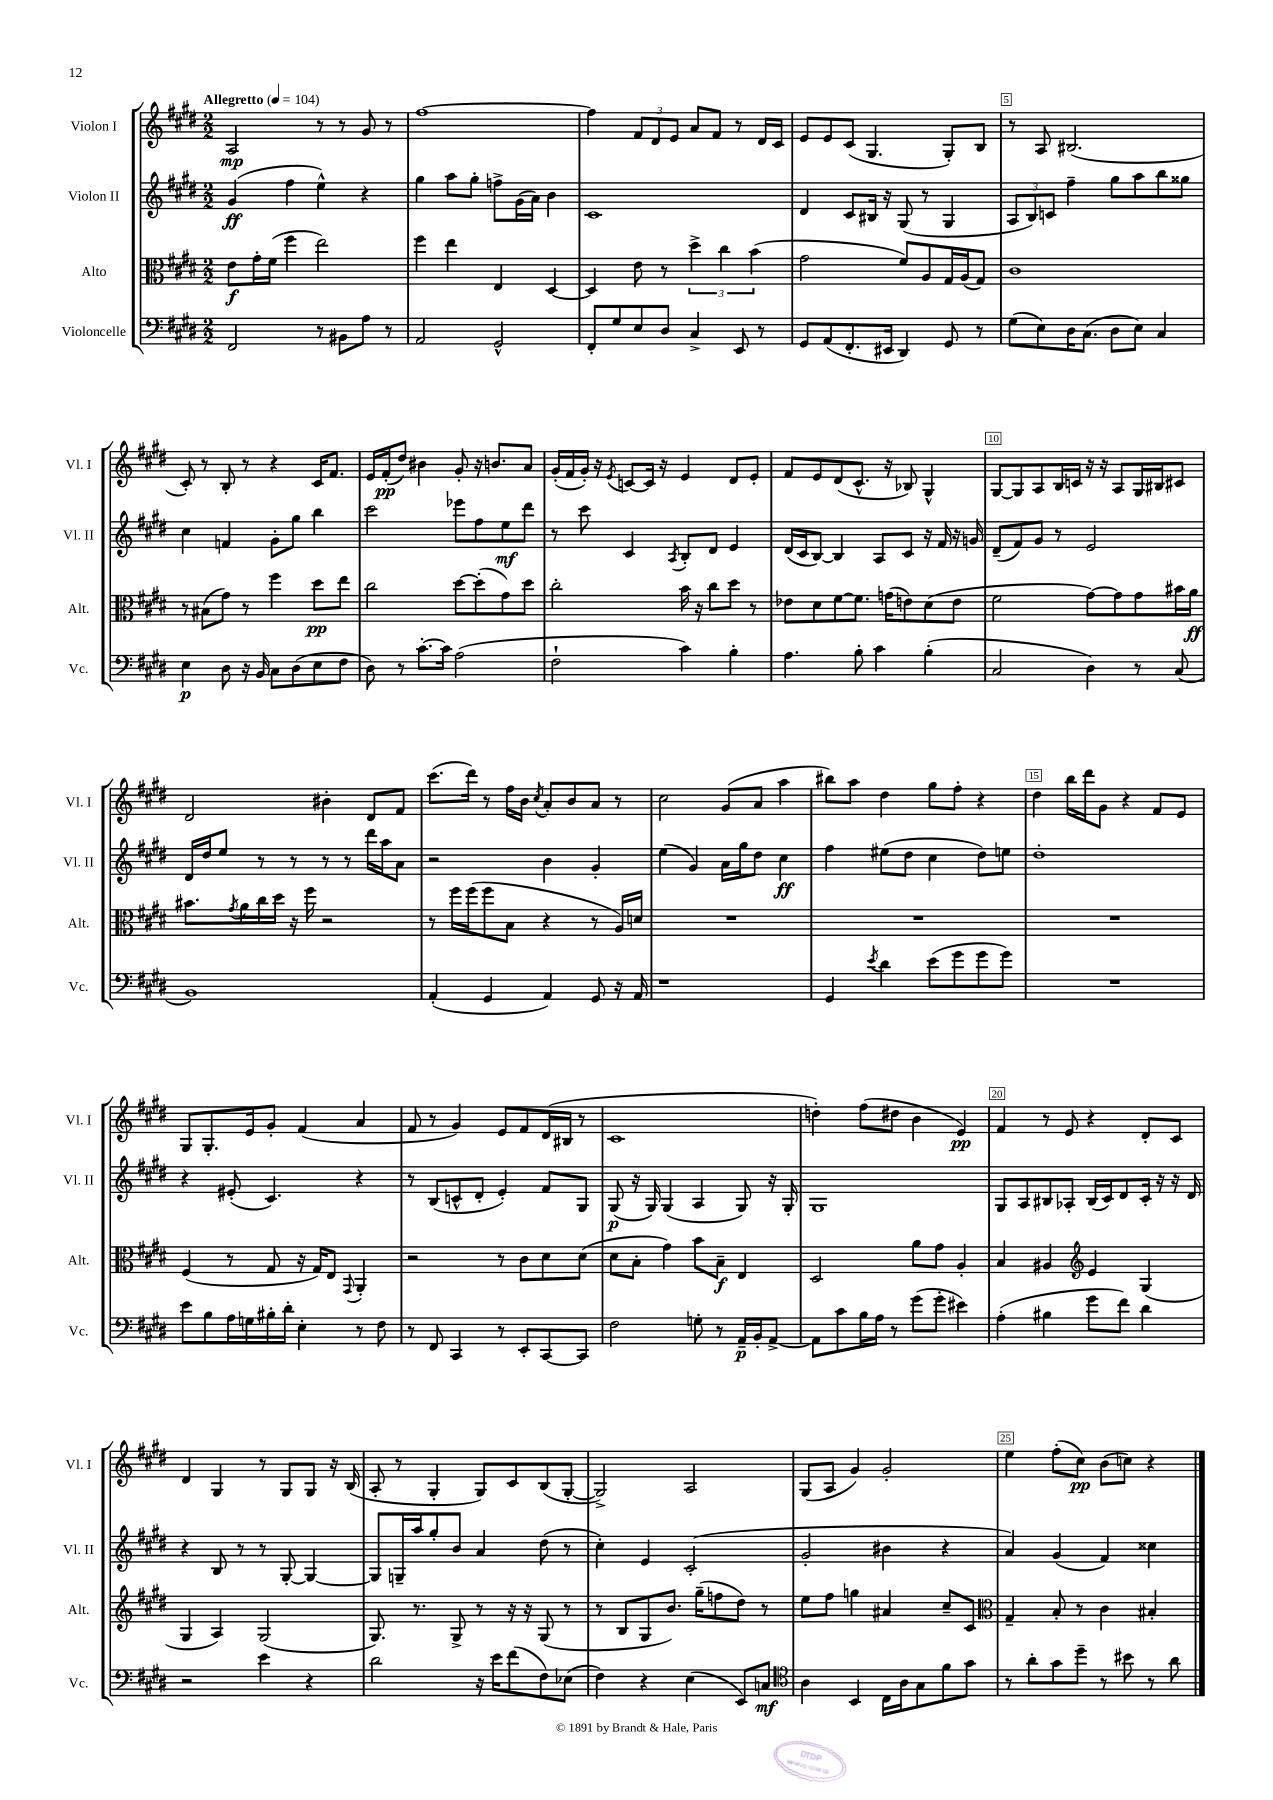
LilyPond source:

<<
\new StaffGroup <<
\new Staff = "s0" \with { instrumentName = "Violon I" shortInstrumentName = "Vl. I" } {
    \clef treble \key e \major \numericTimeSignature \time 2/2 \tempo "Allegretto" 4 = 104
    a2\mp r8 r8 gis'8 r8 |
    fis''1~ |
    fis''4 \tuplet 3/2 { fis'8 dis'8 e'8 } a'8 fis'8 r8 dis'16 cis'16 |
    e'8 e'8 cis'8( gis4. gis8-.) b8 |
    r8 a8 bis2.( |
    cis'8-.) r8 b8-. r8 r4 cis'16 fis'8. |
    e'16 fis'16-.\pp( dis''8) bis'4 gis'8-. r16 b'8. a'8 |
    gis'16-.( fis'16 gis'16-.) r16 \acciaccatura { e'8 } c'8~ c'16 r16 e'4 dis'8 e'8-. |
    fis'8 e'8 dis'8( cis'8.-^ r16 bes8) gis4-^ |
    gis8~ gis8 a8 b16 c'16 r16 r16 a8 gis16 bis16 cis'8 |
    dis'2 bis'4-. dis'8 fis'8 |
    cis'''8.( dis'''16) r8 fis''16 b'16 \acciaccatura { cis''8 } a'8-. b'8 a'8 r8 |
    cis''2 gis'8( a'8 a''4 |
    bis''8) a''8 dis''4 gis''8 fis''8-. r4 |
    dis''4 b''16 dis'''16 gis'8 r4 fis'8 e'8 |
    gis8 gis8.-. e'16 gis'8-. fis'4( a'4 |
    fis'8 r8 gis'4) e'8 fis'8 dis'16( bis16 r8 |
    cis'1 |
    d''4-.) fis''8( dis''8 b'4 e'4\pp) |
    fis'4 r8 e'8 r4 dis'8-. cis'8 |
    dis'4 gis4 r8 gis8 gis8 r16 b16( |
    a8-. r8 gis4-. gis8) cis'8 b8( gis8~-. |
    gis2->) a2 |
    gis8( a8 gis'4) gis'2-. |
    e''4 fis''8-.( cis''8\pp) b'8( c''8) r4 \bar "|." |
}
\new Staff = "s1" \with { instrumentName = "Violon II" shortInstrumentName = "Vl. II" } {
    \clef treble \key e \major \numericTimeSignature \time 2/2
    gis'4\ff( fis''4 e''4-^) r4 |
    gis''4 a''8 gis''8-. f''8-> gis'16( a'16) b'4 |
    cis'1 |
    dis'4 cis'8 bis16 r16 gis8( r8 gis4 |
    \tuplet 3/2 { a8 b8) c'8 } fis''4-- gis''8 a''8 b''8 gisis''8 |
    cis''4 f'4 gis'8-. gis''8 b''4 |
    cis'''2 ees'''8 fis''8 e''8\mf dis'''8 |
    r8 cis'''8 cis'4 \acciaccatura { a8 } b8-. dis'8 e'4 |
    dis'16( cis'16 b8~) b4 a8 cis'8 r16 fis'16 r16 g'16 |
    dis'8--( fis'8) gis'8 r8 e'2 |
    dis'16 dis''16 e''8 r8 r8 r8 r8 dis'''16 a''16 a'8 |
    r2 b'4 gis'4-. |
    e''4( gis'4) a'16 gis''16 dis''8 cis''4\ff |
    fis''4 eis''8( dis''8 cis''4 dis''8) e''8 |
    dis''1-. |
    r4 eis'8-.( cis'4.) r4 |
    r8 b8( c'8-^ dis'8-. e'4-.) fis'8 gis8 |
    gis8\p( r16 gis16) gis4( a4 gis8) r16 gis16-. |
    gis1 |
    gis8 a8 bis8 aes8-. bis16( cis'16) dis'8 cis'16-. r16 r16 dis'16 |
    r4 b8 r8 r8 gis8~-. gis4~ |
    gis8 g16-- a''16 gis''8-. b'8 a'4 dis''8( r8 |
    cis''4-.) e'4 cis'2-.( |
    gis'2-. bis'4 r4 |
    a'4) gis'4( fis'4) cisis''4 \bar "|." |
}
\new Staff = "s2" \with { instrumentName = "Alto" shortInstrumentName = "Alt." } {
    \clef alto \key e \major \numericTimeSignature \time 2/2
    e'8\f gis'16-. fis'16( fis''4 e''2) |
    fis''4 e''4 e4 dis4~ |
    dis4 e'8 r8 \tuplet 3/2 { dis''4-> cis''4 b'4( } |
    gis'2 fis'8) a8 gis16 a16( gis8) |
    cis'1 |
    r8 bis8( gis'8) r8 fis''4 dis''8\pp e''8 |
    cis''2 dis''8~ dis''8-.( gis'8) dis''8 |
    cis''2-. b'16 r16 cis''8 dis''8 r8 |
    ees'8 dis'8 fis'8~ fis'8. g'16( e'8) dis'8( e'8 |
    fis'2 gis'8~) gis'8 gis'8 bis'16 a'16\ff |
    bis'8. \acciaccatura { gis'8 } a'16 cis''16 dis''16 r16 fis''16 r2 |
    r8 fis''16 fis''16( fis''8 b8 r4 r8 a16) d'16 |
    R1 |
    R1 |
    R1 |
    fis4( r8 gis8 r16 gis16) e8 \appoggiatura { gis,8 } a,4-. |
    r2 r8 cis'8 dis'8 dis'8( |
    dis'8 b8-. gis'4) b'8 b8--\f e4 |
    dis2 a'8 gis'8 a4-. |
    b4 ais4 \clef treble e'4 gis4( |
    gis4 a4) gis2( |
    gis8.) r8. gis8-> r8 r16 r16 gis8( r8 |
    r8 b8 gis8 b'8.) gis''16--( f''8 dis''8) r8 |
    e''8 fis''8 g''4 ais'4 cis''8-- cis'8 |
    \clef alto gis4-- b8-. r8 cis'4 bis4-. \bar "|." |
}
\new Staff = "s3" \with { instrumentName = "Violoncelle" shortInstrumentName = "Vc." } {
    \clef bass \key e \major \numericTimeSignature \time 2/2
    fis,2 r8 bis,8 a8 r8 |
    a,2 gis,2-^ |
    fis,8-. gis8 e8 dis8 cis4-> e,8 r8 |
    gis,8 a,8( fis,8.-. eis,16 dis,4) gis,8 r8 |
    gis8( e8) dis16 cis8.( dis8 e8) cis4 |
    e4\p dis8 r16 b,16 cis8 dis8( e8 fis8 |
    dis8) r8 cis'8.~-. cis'16 a2( |
    fis2-! cis'4) b4-. |
    a4. b8-. cis'4 b4-.( |
    cis2 dis4) r8 cis8( |
    b,1) |
    a,4-.( gis,4 a,4) gis,8 r16 a,16 |
    r1 |
    gis,4 \acciaccatura { e'8 } dis'4 e'8( gis'8 gis'8 gis'8) |
    R1 |
    e'8 b8 a16 g16 bis16-. dis'16-. e4-. r8 fis8 |
    r8 fis,8 cis,4 r8 e,8-. cis,8~ cis,8 |
    fis2 g8-. r8 a,16--\p b,16-. a,8~-> |
    a,8 cis'8 b16 a16 r8 gis'8( gis'8-. eis'4) |
    a4-.( bis4 gis'8 fis'8) dis'4 |
    r2 e'4 r4 |
    dis'2 r16 e'16 fis'8( fis8) ees8( |
    fis4) r4 e4( e,8) c8\mf |
    \clef tenor a4 b,4 cis16 a16 gis8 fis'8 gis'8 |
    r8 a'8-. gis'8 dis''8-- r8 bis'8 r8 a'8 \bar "|." |
}
>>
>>
\layout { \context { \Score \override BarNumber.break-visibility = ##(#f #t #t) barNumberVisibility = #(every-nth-bar-number-visible 5) \override BarNumber.stencil = #(make-stencil-boxer 0.1 0.3 ly:text-interface::print) } }
